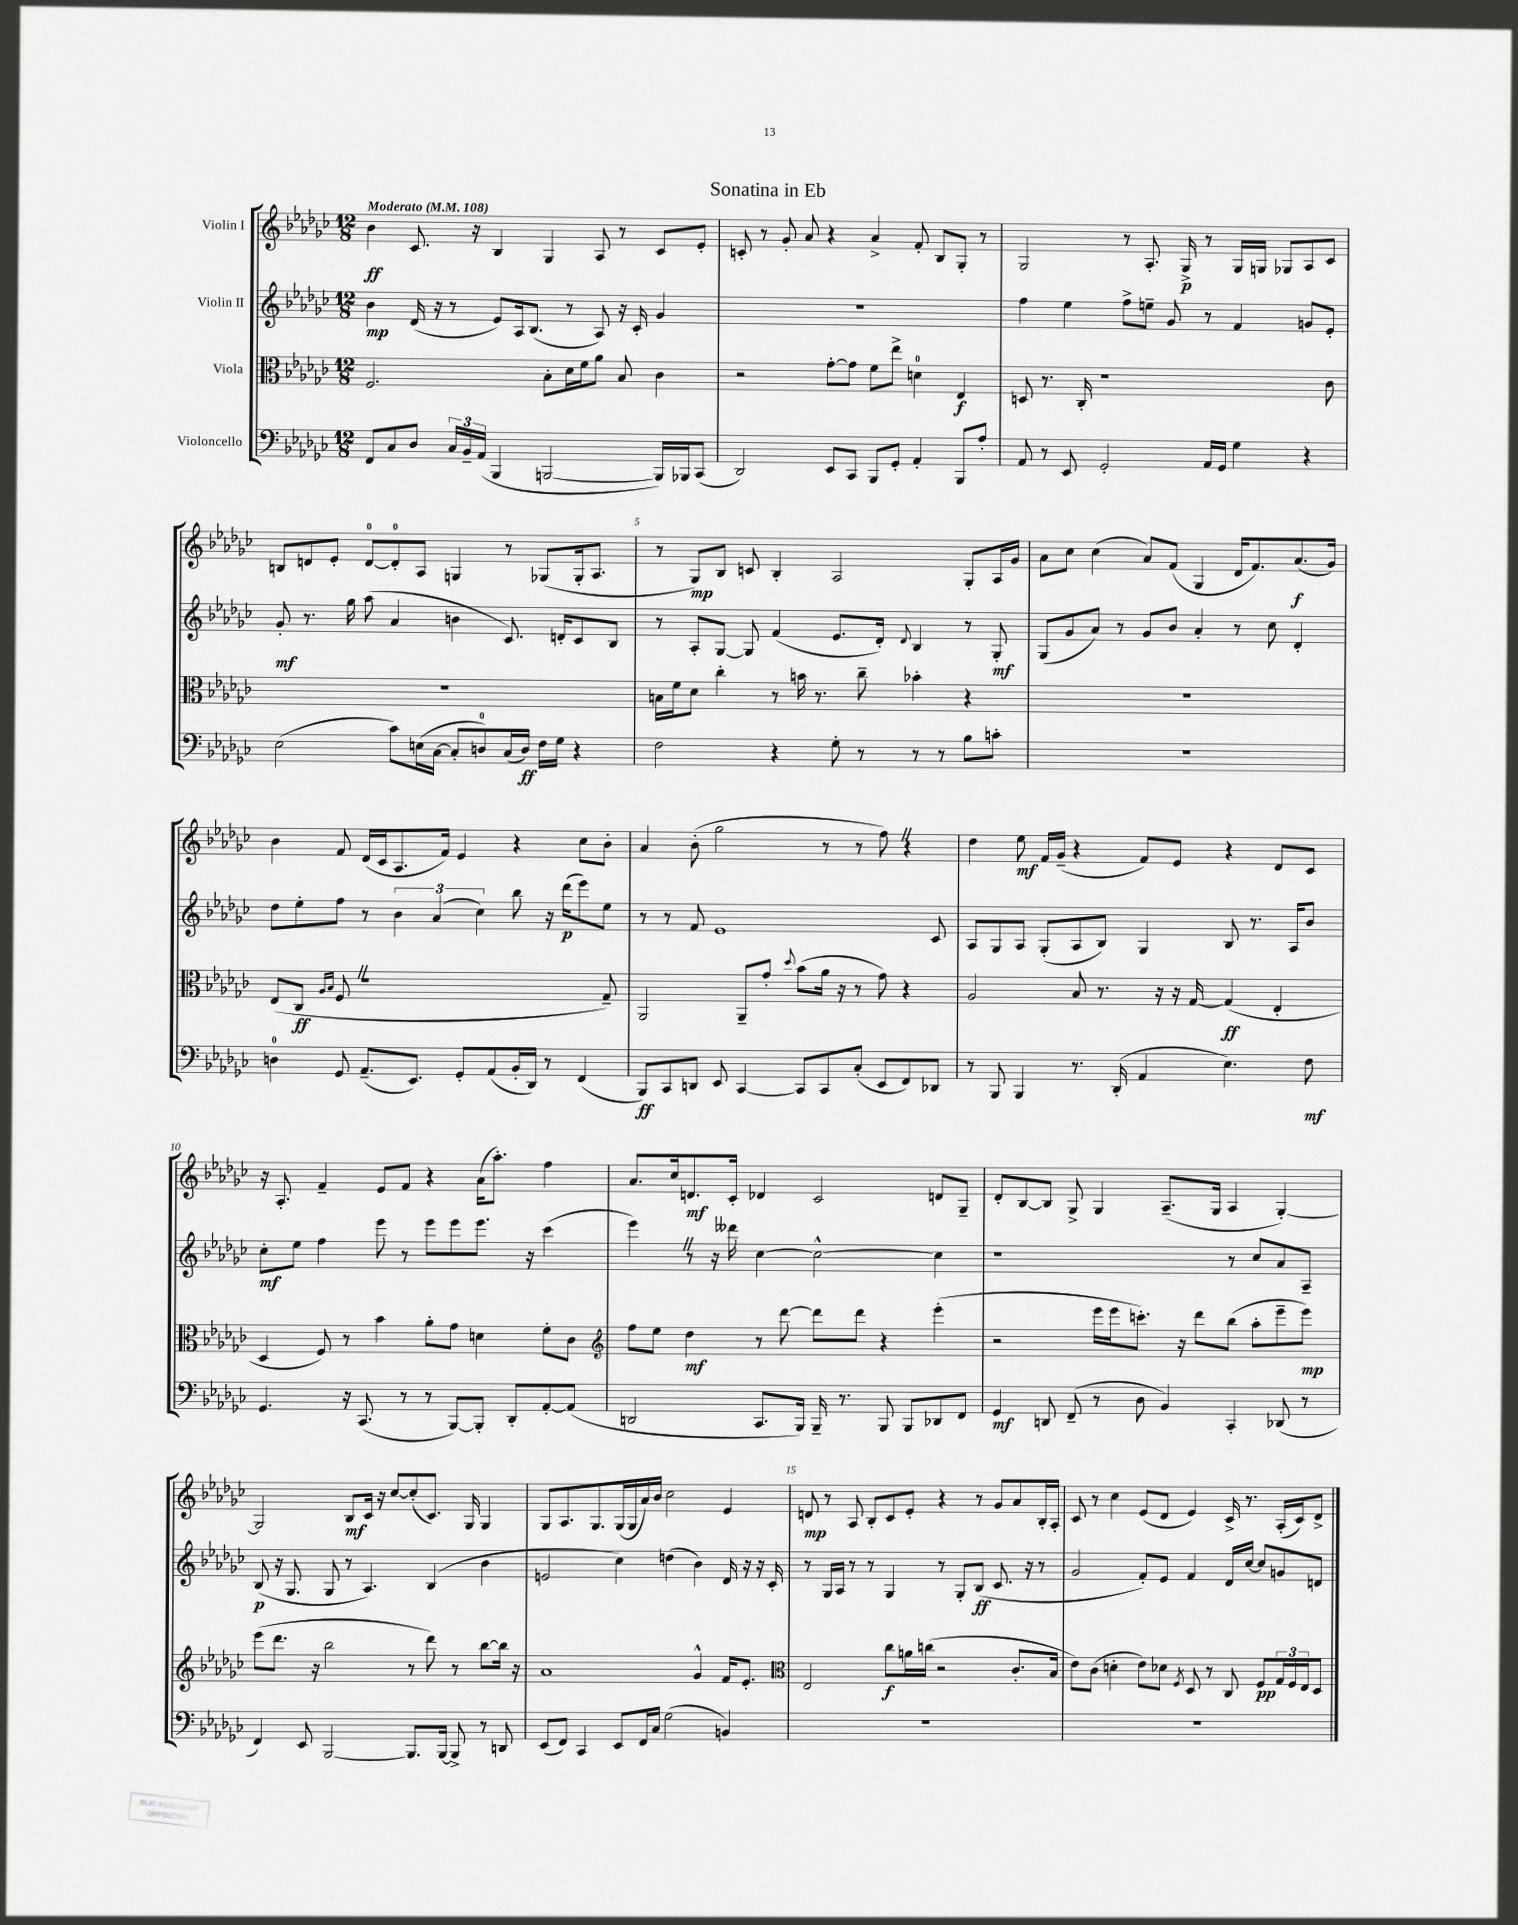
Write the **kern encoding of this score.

**kern	**kern	**kern	**kern
*staff4	*staff3	*staff2	*staff1
*clefF4	*clefC3	*clefG2	*clefG2
*k[b-e-a-d-g-c-]	*k[b-e-a-d-g-c-]	*k[b-e-a-d-g-c-]	*k[b-e-a-d-g-c-]
*M12/8	*M12/8	*M12/8	*M12/8
*MM108	*MM108	*MM108	*MM108
8FF	2.F	4b-	4b-
8C-	.	.	.
8D-	.	(16d-	8.c-
.	.	16r	.
24C-	.	8r	.
24BB-~	.	.	.
.	.	.	16r
(24AA-	.	.	.
4BBB-	.	8e-)	4B-
.	.	16A-	.
.	.	(8.B-	.
[2BBB	8B-'	.	4G-
.	16d-	8r	.
.	16f	.	.
.	8a-	8A-)	8A-
.	8B-	16r	8r
.	.	16c-'	.
16BBB])	4c-	4g-	8c-
16BBB-	.	.	.
(8CC-	.	.	8e-'
=	=	=	=
2DD-)	2r	1.r	8c'
.	.	.	8r
.	.	.	8g-'
.	.	.	8a-
8EE-	[8g-'	.	4r
8CC-	8g-]	.	.
8BBB-	8f	.	4a-^
8GG-'	8ee-^	.	.
4AA-'	4d	.	8f'
.	.	.	8B-
8BBB-	4E-	.	8G-'
8A-'	.	.	8r
=	=	=	=
8AA-	8D	4ff	2G-
8r	8.r	.	.
8EE-	.	4ee-	.
.	16C-'	.	.
2GG-'	1r	.	.
.	.	8ff^	8r
.	.	8ee~	8.A-'
.	.	8g-	.
.	.	.	16G-^
16AA-	.	8r	8r
16GG-	.	.	.
4G-	.	4f	16G-
.	.	.	16G
.	.	.	8G-
4r	.	8g	8A-
.	8c-	8e-'	8c-
=	=	=	=
(2E-	1.r	8g-'	8B
.	.	8.r	8d
.	.	.	8e-'
.	.	16gg-	.
.	.	(8aa-	[8d
8c-)	.	4a-	8d']
(16E	.	.	8A-
[16C-	.	.	.
8C-']	.	4b	4G
8D)	.	.	.
(16C-	.	8.c-)	8r
16D)	.	.	.
16F	.	.	(8G-
16G-	.	16d'	.
4r	.	8c-	16G-'
.	.	.	8.A-
.	.	8B-	.
=	=	=	=
2F	16B	8r	8r
.	16f	.	.
.	8d-	8A-'	8G-)
.	4cc-'	[8G-	8B-
.	.	8G-]	8c
4r	8r	(4f	4B-'
.	16b	.	.
.	8.r	.	.
8G-'	.	8.e-	2A-
8r	8cc-~	.	.
.	.	16d-')	.
.	.	8qqd-	.
8r	4b-'	4B-	.
8r	.	.	.
8B-	4r	8r	8G-'
8c'	.	8G-'	16A-
.	.	.	16g-
=	=	=	=
1.r	1.r	(8G-	8a-
.	.	8g-	8cc-
.	.	8a-)	(4cc-
.	.	8r	.
.	.	8g-	8a-)
.	.	8b-	(8f
.	.	4a-'	4G-
.	.	8r	16d-
.	.	.	8.f)
.	.	8cc-	.
.	.	4d-'	(8.a-
.	.	.	16g-)
=	=	=	=
4D	(8E-	8dd-	4b-
.	8C-	8ee-'	.
.	16qqA-	.	.
.	16qqB-	.	.
8GG-	8F	8ff	8f
(8.AA-~	1r	8r	(16d-
.	.	.	16c-
.	.	6b-	8.A-
8.EE-)	.	.	.
.	.	(6a-	.
.	.	.	16f)
8GG-'	.	.	4e-
.	.	6cc-)	.
(8AA-	.	.	.
16BB-'	.	8bb-	4r
16DD-)	.	.	.
8r	.	16r	.
.	.	(16ddd-	.
(4FF	.	8eee-)	8cc-
.	8G-~)	8ee-	8b-'
=	=	=	=
8BBB-)	2AA-	8r	4a-
8CC-	.	8r	.
8DD	.	8f	(8b-'
8EE-	.	1e-	2gg-
[4CC-	8AA-~	.	.
.	8g-'	.	.
.	8qqdd-	.	.
8CC-]	(8b-	.	.
8CC-	16a-	.	8r
.	16r	.	.
(8C-'	8r	.	8r
8EE-	8g-)	.	8ff)
8FF)	4r	.	4r
8DD-	.	8c-	.
=	=	=	=
8r	2A-	8A-	4dd-
8BBB-	.	8G-	.
4BBB-	.	8A-	8ee-
.	.	(8G-'	16f
.	.	.	(16g-~
8.r	8B-	8A-	4r
.	8.r	8B-)	.
(16DD-'	.	.	.
4AA-	.	4G-	8f)
.	16r	.	.
.	16r	.	8e-
.	[16G-	.	.
4.E-)	(4G-]	8B-	4r
.	.	8.r	.
.	4E-'	.	8d-
.	.	16A-	.
8F	.	8b-	8c-
=	=	=	=
4.GG-	4D-	8cc-'	16r
.	.	.	8.A-'
.	.	8ee-	.
.	8F)	4ff	4f~
16r	8r	.	.
(8.CC-	.	.	.
.	4b-	8eee-	8e-
8r	.	8r	8f
8r	8a-'	8eee-	4r
[8BBB-)	8g-	8eee-	.
8BBB-']	4d	8.eee-	(16a-
.	.	.	8.aa-')
8DD-'	.	.	.
.	.	16r	.
[8AA-'	8f'	(4ccc-	4ff
(8AA-]	8c-	.	.
=	=	=	=
*	*clefG2	*	*
2DD	8ff	4eee-)	8.a-
.	8ee-	.	.
.	.	.	16cc-
.	4dd-	8r	8.d
.	.	16r	.
.	.	16ddd--	16c-'
8.CC-	8r	[4cc-	4d-
.	[8ddd-	.	.
16BBB-)	.	.	.
16BBB-~	8ddd-]	2cc-^^_	2c-
8.r	.	.	.
.	8ddd-	.	.
8BBB-	4r	.	.
8BBB-	.	.	.
8DD-	(4eee-'	4cc-]	8d
8FF	.	.	8G-~
=	=	=	=
4GG-	2r	1r	8d-'
.	.	.	[8B-
8DD	.	.	8B-]
(8FF~	.	.	8G-^
8r	16eee-	.	4G-
.	16eee-	.	.
8D-	8.ccc')	.	.
4BB-)	.	.	(8.A-~
.	16r	.	.
.	8ddd-	.	.
.	.	.	16G-
4CC-'	(8bb-	8r	4A-
.	8aa-'	8cc-	.
(8DD-	8eee-~	8a-	[4G-')
8r	8eee-)	8A-~	.
=	=	=	=
4FF)	(8eee-	(8B-	2G-]
.	8.ddd-	16r	.
.	.	8.G-	.
8EE-	.	.	.
.	16r	.	.
[2BBB-	2bb-	8G-	.
.	.	8r	8B-
.	.	4.A-)	16c-
.	.	.	16r
.	.	.	[8cc-
8.BBB-]	8r	.	(8cc-']
.	8ddd-)	(4B-	8.c-)
[16BBB-	.	.	.
8BBB-^]	8r	.	.
.	.	.	16G-
8r	[8bb-	4b-	4G-
8DD	16bb-]	.	.
.	16r	.	.
=	=	=	=
(8EE-	1a-	2e	8G-
8FF)	.	.	8.A-
4CC-	.	.	.
.	.	.	8.G-
8EE-	.	4cc-)	(16G-
.	.	.	16G-
16FF	.	.	16a-)
16C-	.	.	16b-
(2G-	.	(4dd	2cc-
.	4g-^^	4b-)	.
4BB)	16f	16d-	4e-
.	8.e-'	16r	.
.	.	16r	.
.	.	16c-'	.
=	=	=	=
*	*clefC3	*	*
1.r	2E-	8r	8d
.	.	16G-	8r
.	.	16A-	.
.	.	8r	8A-
.	.	8r	8B-'
.	8cc-	4G-	8c-
.	16a	.	8e-'
.	(16cc	.	.
.	2r	8r	4r
.	.	8G-'	.
.	.	(8B-	8r
.	.	8.c-	8g-
.	8.c-'	.	8a-
.	.	16r	.
.	.	8r	16B-'
.	16B-	.	16A-'
=	=	=	=
1.r	8e-)	2g-	8c-
.	(8c-	.	8r
.	4d'	.	4cc-
.	8e-)	8f')	(8e-
.	8d-	8e-	8d-
.	8qF	.	.
.	8D-	4f	4e-)
.	8r	.	.
.	8C-	16d-	16c-^
.	.	[16cc-	8.r
.	8F	8cc-]	.
.	24G-	8g	(16A-'
.	24F	.	.
.	.	.	16c-)
.	24E-	.	.
.	8D-	8d	8d-^
==	==	==	==
*-	*-	*-	*-
